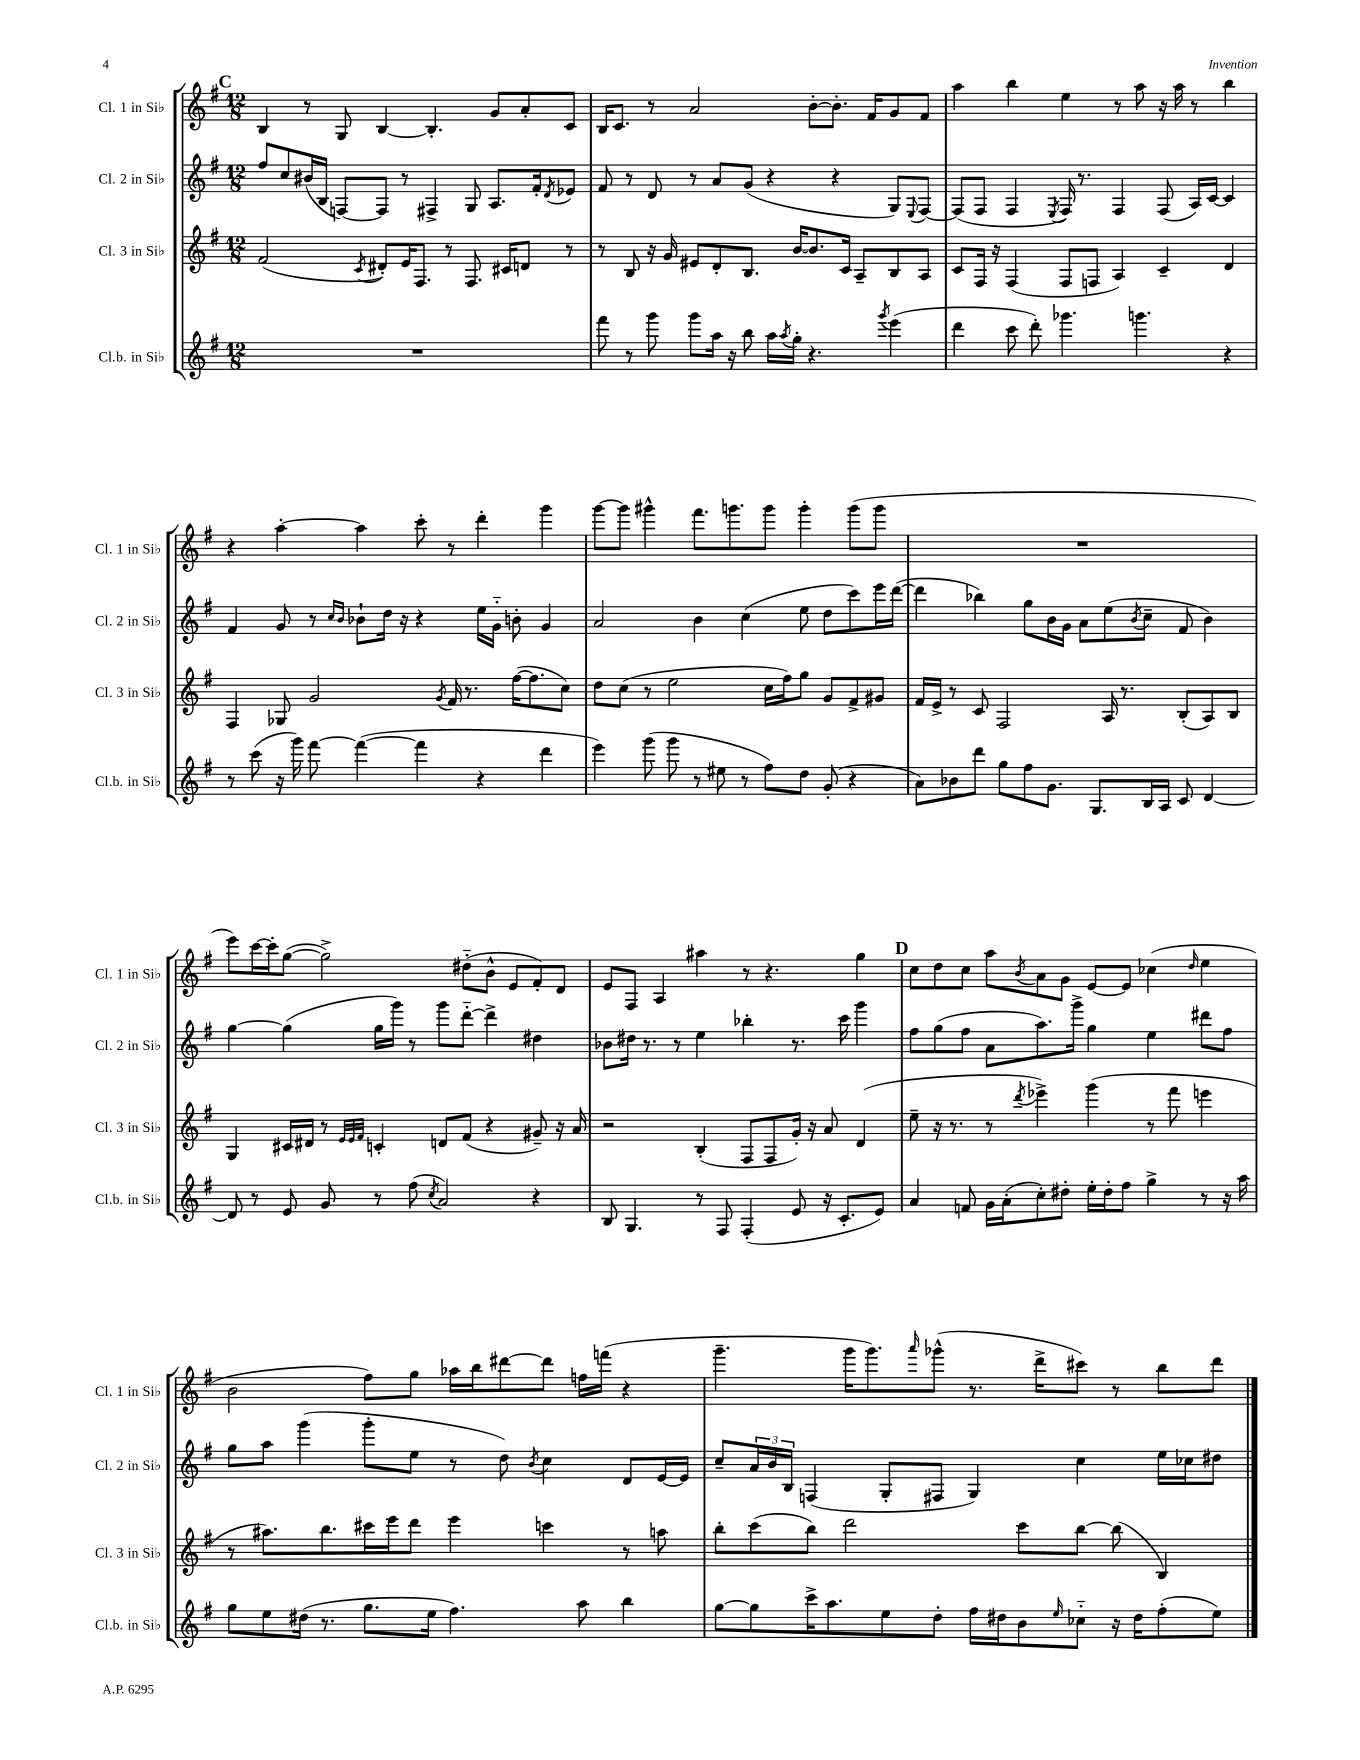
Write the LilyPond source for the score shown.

<<
\new StaffGroup <<
\new Staff = "s0" \with { instrumentName = "Cl. 1 in Sib" shortInstrumentName = "Cl. 1 in Sib" } {
    \clef treble \key g \major \numericTimeSignature \time 12/8
    \mark \markup { \bold "C" } b4 r8 g8 b4~ b4.-. g'8 a'8-. c'8 |
    b16 c'8. r8 a'2 b'8~-. b'8.-. fis'16 g'8 fis'8 |
    a''4 b''4 e''4 r8 a''8 r16 a''16 r8 b''4 |
    r4 a''4~-. a''4 c'''8-. r8 d'''4-. g'''4 |
    g'''8~ g'''8 gis'''4-^ fis'''8. g'''8. g'''8 g'''4-. g'''8( g'''8 |
    R1. |
    e'''8) c'''16~ c'''16-. g''8~( g''2->) dis''8-_( b'8-^ e'8 fis'8-.) d'8 |
    e'8 fis8 a4 ais''4 r8 r4. g''4 |
    \mark \markup { \bold "D" } c''8 d''8 c''8 a''8 \acciaccatura { b'8 } a'8 g'8 e'8~ e'8 ces''4( \grace { d''16 } e''4 |
    b'2 fis''8) g''8 aes''16 b''16 dis'''8~ dis'''8 f''16 f'''16( r4 |
    g'''4.-- g'''16 g'''8.) \grace { a'''16 } ges'''8-^( r8. d'''16-> cis'''8) r8 b''8 d'''8 \bar "|." |
}
\new Staff = "s1" \with { instrumentName = "Cl. 2 in Sib" shortInstrumentName = "Cl. 2 in Sib" } {
    \clef treble \key g \major \numericTimeSignature \time 12/8
    \mark \markup { \bold "C" } fis''8 c''8 bis'16( b16 f8~) f8 r8 fis4-> g8 a8. fis'16-. \acciaccatura { d'8 } ees'8 |
    fis'8 r8 d'8 r8 a'8 g'8( r4 r4 g8) \appoggiatura { e8 } fis8~ |
    fis8( fis8 fis4 \acciaccatura { e8 } fis16) r8. fis4 fis8( a16) c'16~ c'4 |
    fis'4 g'8 r8 \grace { c''16 b'16 } bes'8-! d''16 r16 r4 e''16 g'16-_ b'8-. g'4 |
    a'2 b'4 c''4( e''8 d''8 c'''8) e'''16 d'''16~( |
    d'''4 bes''4) g''8 b'16 g'16 a'8 e''8( \acciaccatura { b'8 } c''8-- fis'8 b'4) |
    g''4~ g''4( g''16 g'''16) r8 g'''8 d'''8~-_ d'''4-> dis''4 |
    bes'8 dis''16 r8. r8 e''4 bes''4-. r8. c'''16 g'''4 |
    \mark \markup { \bold "D" } fis''8 g''8( fis''8 a'8 a''8.) g'''16-> g''4 e''4 dis'''8 fis''8 |
    g''8 a''8 g'''4( g'''8-. e''8 r8 d''8) \acciaccatura { b'8 } c''4 d'8 e'16~ e'16 |
    c''8-- \tuplet 3/2 { a'16 b'16 b16 } f4( g8-. fis8 g4) c''4 e''16 ces''16 dis''8 \bar "|." |
}
\new Staff = "s2" \with { instrumentName = "Cl. 3 in Sib" shortInstrumentName = "Cl. 3 in Sib" } {
    \clef treble \key g \major \numericTimeSignature \time 12/8
    \mark \markup { \bold "C" } fis'2( \acciaccatura { c'8 } dis'8-.) e'16 fis8. r8 fis8. cis'16 d'8 r8 |
    r8 b8 r16 g'16 eis'8 d'8-. b8. b'16~ b'8. c'16 a8-- b8 a8 |
    c'8 fis16 r16 fis4( fis8 f8 a4) c'4-- d'4 |
    fis4 ges8 g'2 \acciaccatura { g'8 } fis'16 r8. fis''16~( fis''8. c''8) |
    d''8 c''8( r8 e''2 c''16 fis''16) g''8 g'8 fis'8-> gis'8 |
    fis'16 e'16-> r8 c'8 fis2 a16 r8. b8-.( a8) b8 |
    g4 cis'16 dis'16 r8 \grace { e'32 e'32 fis'32 } c'4-. d'8 fis'8( r4 gis'8--) r16 a'16 |
    r2 b4-.( fis8 fis8 g'16-.) r16 a'8 d'4( |
    \mark \markup { \bold "D" } e''8-- r16 r8. r8 \acciaccatura { d'''8 } ees'''4->) g'''4( r8 fis'''8 e'''4 |
    r8 ais''8.) b''8. cis'''16 e'''16 d'''8 e'''4 c'''4 r8 a''8 |
    b''8-. c'''8( b''8) d'''2 c'''8 b''8~ b''8( b4) \bar "|." |
}
\new Staff = "s3" \with { instrumentName = "Cl.b. in Sib" shortInstrumentName = "Cl.b. in Sib" } {
    \clef treble \key g \major \numericTimeSignature \time 12/8
    \mark \markup { \bold "C" } R1. |
    fis'''8 r8 g'''8 g'''8 a''16 r16 b''8 a''16 \acciaccatura { a''8 } g''16-. r4. \acciaccatura { g'''8 } e'''4( |
    d'''4 c'''8 d'''8-.) ges'''4. g'''4. r4 |
    r8 c'''8( r16 g'''16) fis'''8~ fis'''4~( fis'''4 r4 d'''4 |
    e'''4) g'''8( g'''8 r8 eis''8 r8 fis''8) d''8 g'8-.( r4 |
    a'8) bes'8 d'''8 g''8 fis''8 g'8. g8. b16 a16 c'8 d'4~ |
    d'8 r8 e'8 g'8 r8 fis''8( \acciaccatura { c''8 } a'2) r4 |
    b8 g4. r8 fis8 fis4-.( e'8 r16 c'8.-. e'8) |
    \mark \markup { \bold "D" } a'4 f'8 g'16 a'16-.( c''8-.) dis''8-. e''16-. dis''16-. fis''8 g''4-> r8 r16 a''16 |
    g''8 e''8 dis''16( r8. g''8. e''16 fis''4.) a''8 b''4 |
    g''8~ g''8 c'''16-> a''8. e''8 d''8-. fis''16 dis''16 b'8 \grace { e''16 } ces''8-_ r16 dis''16 fis''8-.( e''8) \bar "|." |
}
>>
>>
\layout { \context { \Score \remove "Bar_number_engraver" } }
